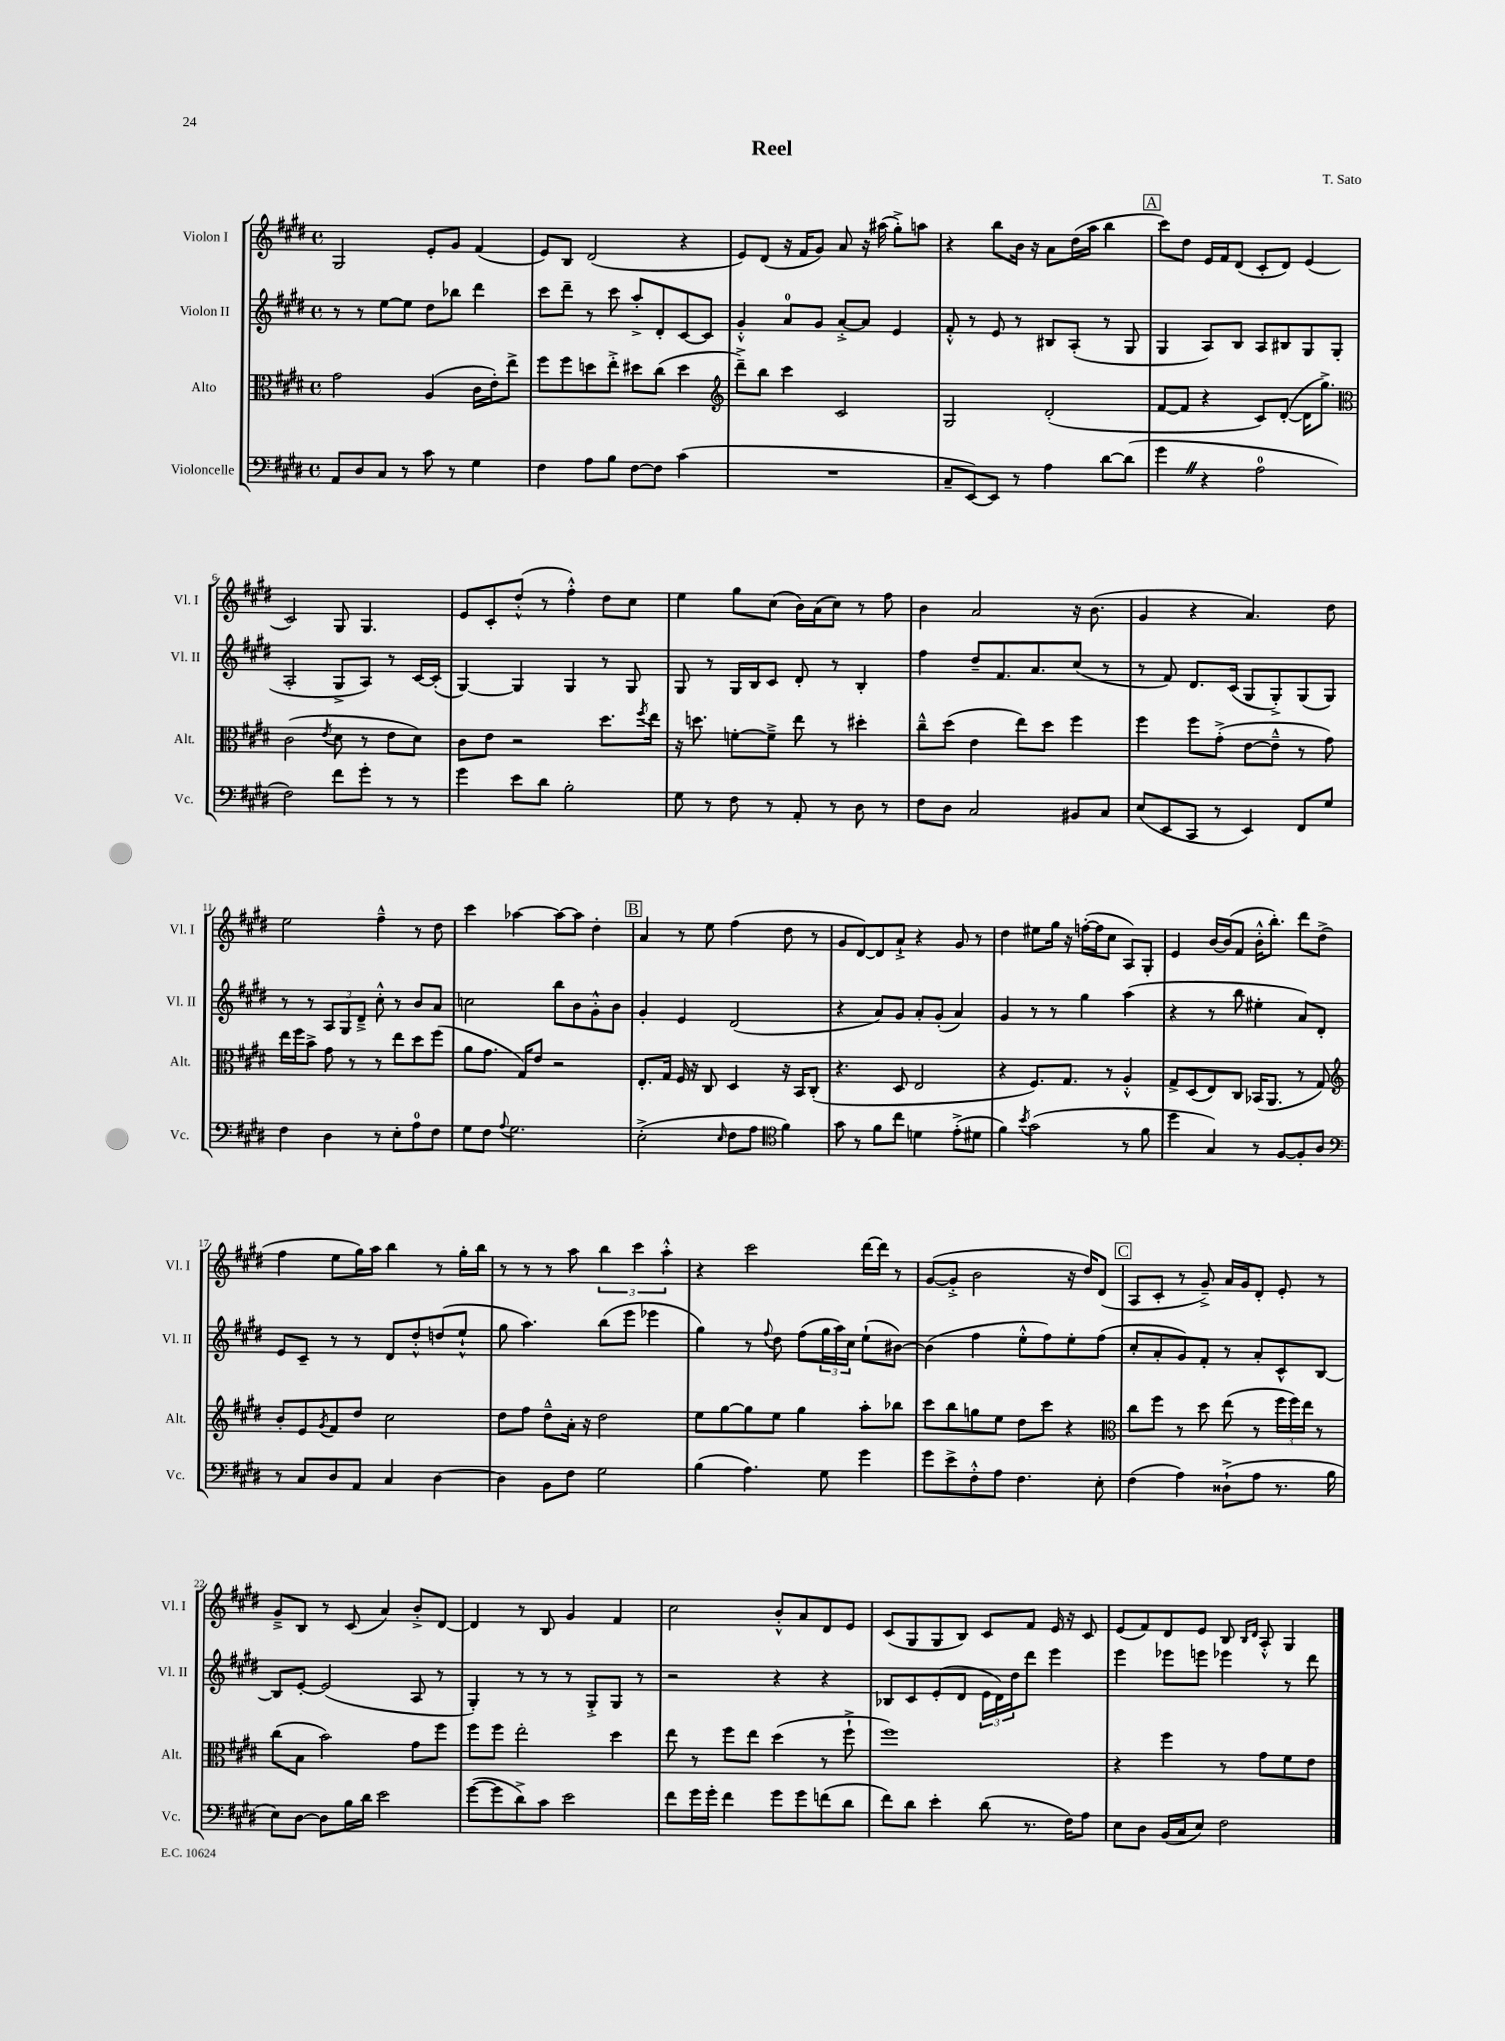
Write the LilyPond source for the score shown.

\header { title = "Reel" composer = "T. Sato" }
<<
\new StaffGroup <<
\new Staff = "s0" \with { instrumentName = "Violon I" shortInstrumentName = "Vl. I" } {
    \clef treble \key e \major \defaultTimeSignature \time 4/4
    gis2 e'8-. gis'8 fis'4( |
    e'8) b8 dis'2( r4 |
    e'8) dis'8( r16 fis'16 gis'8) a'8 r16 ais''16( gis''8-.->) a''8 |
    r4 b''8 b'16 r16 a'8 dis''16( a''16 b''4 |
    \mark \markup { \box "A" } cis'''8) dis''8 e'16 fis'16 dis'8( cis'8-. dis'8) e'4( |
    cis'2) gis8 gis4. |
    e'8 cis'8-. dis''8-.-^( r8 fis''4-.-^) dis''8 cis''8 |
    e''4 gis''8 cis''8( b'16) a'16( cis''8) r8 fis''8 |
    b'4 a'2 r16 b'8.( |
    gis'4 r4 a'4.) dis''8 |
    e''2 fis''4---^ r8 dis''8 |
    cis'''4 aes''4~ aes''8~ aes''8 dis''4-. |
    \mark \markup { \box "B" } a'4 r8 e''8 fis''4( dis''8 r8 |
    gis'8 dis'8~) dis'8 a'8-!-> r4 gis'8 r8 |
    dis''4 eis''8 gis''16 r16 f''16~-.( f''16 cis''8 a8) gis8-. |
    e'4 b'16~ b'16( fis'8 b'16-.-^ b''8.-.) dis'''8 dis''8->( |
    fis''4 e''8 gis''16) a''16 b''4 r8 gis''16-. b''16 |
    r8 r8 r8 a''8 \tuplet 3/2 { b''4 cis'''4 a''4-.-^ } |
    r4 cis'''2 dis'''16~ dis'''16 r8 |
    gis'8~( gis'8-.-> b'2 r16 dis''16) dis'8( |
    \mark \markup { \box "C" } a8 cis'8-. r8 gis'8--->) a'16 gis'16 dis'8-. e'8-. r8 |
    gis'8---> b8 r8 cis'8( a'4) b'8-.-> dis'8~ |
    dis'4 r8 b8 gis'4 fis'4 |
    cis''2 b'8-.-^ a'8 dis'8 e'8 |
    cis'8( gis8 gis8 b8) cis'8 fis'8 e'16 r16 cis'8 |
    e'8( fis'8) dis'8 e'8 b8 \grace { b16 dis'16 } a8-.-^ gis4 \bar "|." |
}
\new Staff = "s1" \with { instrumentName = "Violon II" shortInstrumentName = "Vl. II" } {
    \clef treble \key e \major \defaultTimeSignature \time 4/4
    r8 r8 e''8~ e''8 dis''8 bes''8 dis'''4 |
    cis'''8 dis'''8-- r8 cis'''8 a''8-.-> dis'8-. cis'8~ cis'8 |
    gis'4-.-^ a'8-0 gis'8 a'8~-.-> a'8 e'4 |
    fis'8-.-^ r8 e'8 r8 bis8 a8-.( r8 gis8 |
    \mark \markup { \box "A" } gis4 a8) b8 a8 bis8 gis8 gis8( |
    a2-. gis8-> a8) r8 cis'16~ cis'16-.( |
    gis4~) gis4 gis4 r8 gis8 |
    gis8 r8 gis16 b16 cis'8 dis'8-. r8 b4-. |
    fis''4 dis''8-- fis'8. a'8. cis''8( r8 |
    r8 fis'8) dis'8. cis'16( gis8 gis8-.->) gis8( gis8) |
    r8 r8 \tuplet 3/2 { a8 gis8 dis'8---> } cis''8-.-^ r8 b'8 a'8 |
    c''2 b''8 b'8 gis'8-.-^ b'8 |
    \mark \markup { \box "B" } gis'4-. e'4 dis'2( |
    r4 a'8) gis'8 a'8-. gis'8-.( a'4) |
    gis'4 r8 r8 gis''4 a''4( |
    r4 r8 b''8 eis''4-. a'8) dis'8-. |
    e'8 cis'8-- r8 r8 dis'8 dis''8-.-^ d''8( e''8-!-^ |
    gis''8 a''4.) b''8( e'''8 ees'''4 |
    gis''4) r8 \appoggiatura { fis''8 } dis''8 fis''8( \tuplet 3/2 { gis''16 a''16) cis''16 } e''8-!( bis'8~) |
    bis'4( fis''4 e''8-.-^ fis''8) e''8-. fis''8( |
    \mark \markup { \box "C" } cis''8-. a'8-. gis'8) fis'8-. r8 a'8-. cis'8-^ b8~ |
    b8 e'8~-. e'2( a8 r8 |
    gis4-.) r8 r8 r8 gis8-.-> gis8 r8 |
    r2 r4 r4 |
    bes8 cis'8 e'8-.( dis'8 \tuplet 3/2 { e'16 dis'16) dis''16 } dis'''8 e'''4 |
    e'''4 ees'''8 e'''8 ees'''4 r8 dis'''8 \bar "|." |
}
\new Staff = "s2" \with { instrumentName = "Alto" shortInstrumentName = "Alt." } {
    \clef alto \key e \major \defaultTimeSignature \time 4/4
    gis'2 a4( cis'16 e'16-.) e''8-> |
    fis''8 fis''8 d''8 e''8-.-> dis''8 cis''8( dis''4 |
    \clef treble dis'''8--->) b''8 cis'''4 cis'2 |
    gis2 dis'2-.( |
    \mark \markup { \box "A" } fis'8~ fis'8 r4 cis'8) dis'8~-.( dis'16 gis''8.->) |
    \clef alto cis'2( \acciaccatura { e'8 } dis'8 r8 e'8 dis'8) |
    cis'8 e'8 r2 dis''8. \acciaccatura { fis''8 } e''16 |
    r16 d''8. f'8~-. f'8---> e''8 r8 dis''4-. |
    cis''8---^ dis''8( e'4 e''8) dis''8 fis''4 |
    fis''4 fis''8 gis'8-.->( e'8~ e'8---^ r8 gis'8) |
    e''16 fis''16 b'8-> gis'8 r8 r8 e''8 dis''8 fis''8( |
    a'8 gis'8. gis16) e'8 r2 |
    \mark \markup { \box "B" } e8.-. gis16 fis16 r16 cis8 dis4 r16 b,16 cis8-.( |
    r4. dis8 e2 |
    r4 fis8.) gis8. r8 a4-.-^ |
    gis8-> dis8( e8) cis8 bes,16( a,8. r8 gis8) |
    \clef treble b'8-. e'8 \acciaccatura { gis'8 } fis'8 dis''8 cis''2 |
    dis''8 fis''8 dis''8---^ a'16-. r16 dis''2 |
    e''8 gis''8~ gis''8 e''8 gis''4 a''8-. bes''8 |
    cis'''8 b''8 g''8 e''8 dis''8 cis'''8 r4 |
    \mark \markup { \box "C" } \clef alto cis''8 fis''8 r8 dis''8 e''8( r8 \tuplet 3/2 { fis''16 fis''16) e''16 } r8 |
    cis''8( b8 b'2) gis'8 fis''8 |
    fis''8 fis''8 e''2-. dis''4 |
    e''8 r8 fis''8 e''8 dis''4( r8 fis''8-!-> |
    fis''1) |
    r4 fis''4 r8 gis'8 fis'8 e'8 \bar "|." |
}
\new Staff = "s3" \with { instrumentName = "Violoncelle" shortInstrumentName = "Vc." } {
    \clef bass \key e \major \defaultTimeSignature \time 4/4
    a,8 dis8 cis8 r8 cis'8 r8 gis4 |
    fis4 a8 b8 fis8~ fis8 cis'4( |
    R1 |
    cis8-- e,8~) e,8 r8 a4 dis'8~ dis'8( |
    \mark \markup { \box "A" } gis'4 \once \override BreathingSign.text = \markup { \musicglyph "scripts.caesura.straight" } \breathe r4 a2-0 |
    fis2) fis'8 gis'8-. r8 r8 |
    gis'4 e'8 dis'8 b2-. |
    gis8 r8 fis8 r8 a,8-. r8 dis8 r8 |
    fis8 dis8 cis2 bis,8 cis8 |
    e8( e,8 cis,8 r8 e,4) fis,8 gis8 |
    fis4 dis4 r8 e8-. a8-0 fis8 |
    gis8 fis8 \appoggiatura { a8 } gis2. |
    \mark \markup { \box "B" } e2-.->( \grace { e16 } fis8 a8 \clef tenor fis'4) |
    gis'8 r8 fis'8 cis''8 d'4 e'8-.->( dis'8 |
    fis'4) \acciaccatura { b'8 } gis'2( r8 fis'8 |
    dis''4 gis4) r8 fis8~ fis8-. a8 |
    \clef bass r8 cis8 dis8 a,8 cis4 dis4~ |
    dis4 b,8 fis8 gis2 |
    b4( a4.) gis8 gis'4 |
    gis'8 e'8-> fis8-.-^ a8 fis4. e8-. |
    \mark \markup { \box "C" } fis4( a4) disis8-!->( a8 r8. b16 |
    e8) dis8~ dis8 b16 dis'16 e'2 |
    gis'8~( gis'8 dis'8->) cis'8 e'2 |
    fis'8 gis'16 gis'16-. fis'4 gis'8 gis'8 f'8( dis'8 |
    fis'8) dis'8 e'4-. dis'8( r8. fis16) a8 |
    e8 dis8 b,16( cis16 e8) fis2 \bar "|." |
}
>>
>>
